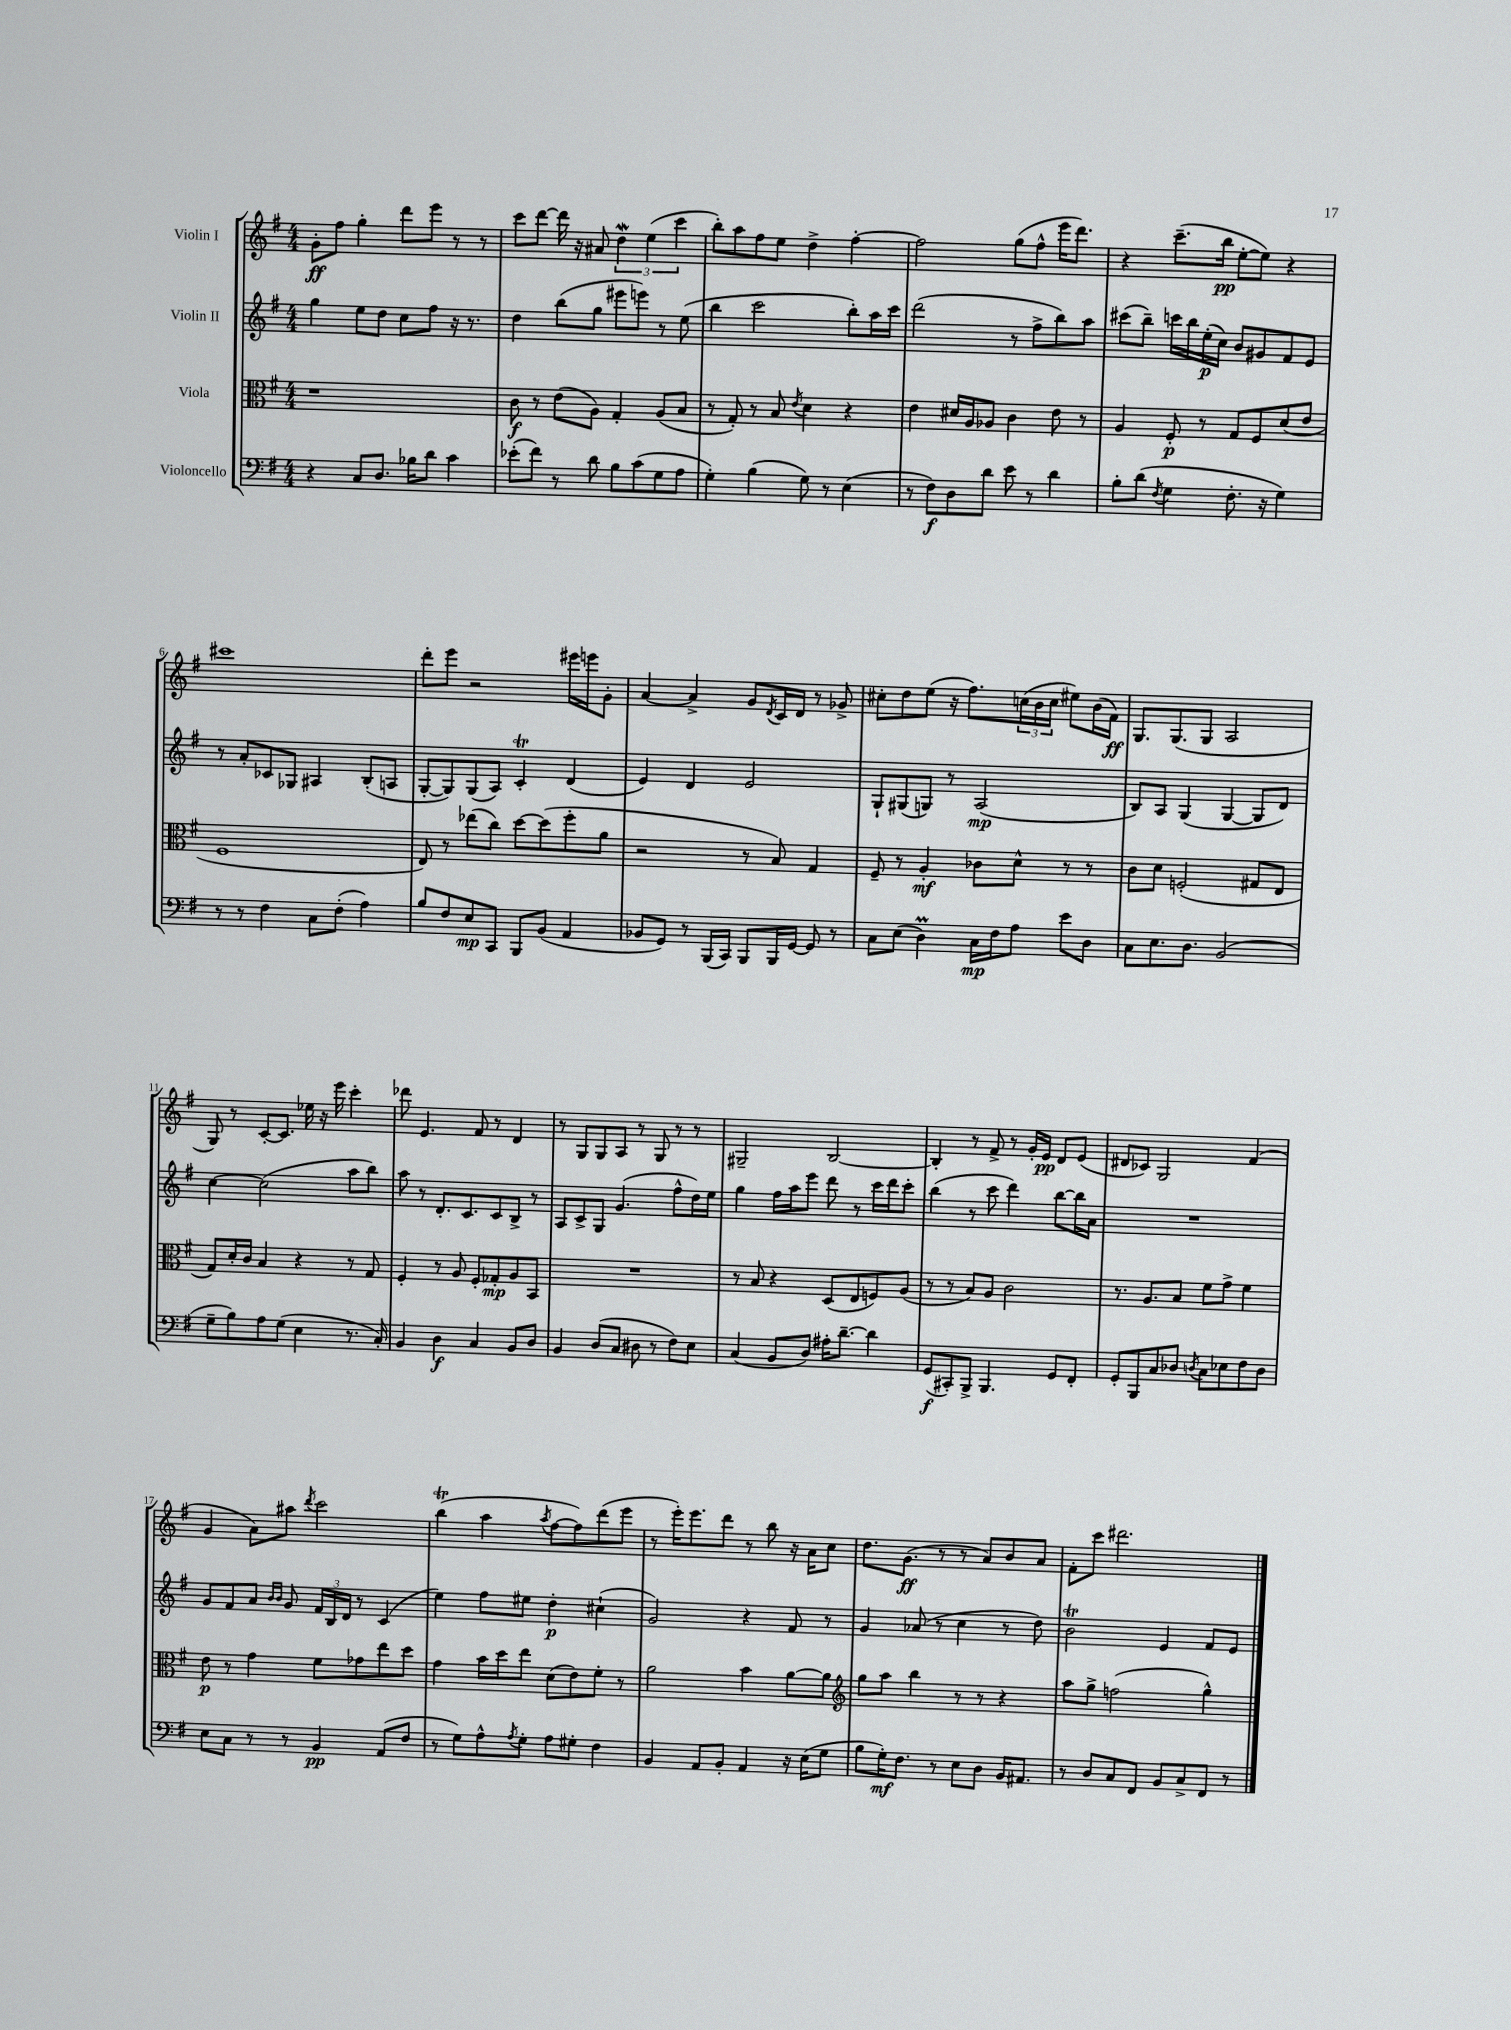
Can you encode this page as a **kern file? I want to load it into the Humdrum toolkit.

**kern	**dynam	**kern	**dynam	**kern	**dynam	**kern	**dynam
*part4	*part4	*part3	*part3	*part2	*part2	*part1	*part1
*staff4	*staff4	*staff3	*staff3	*staff2	*staff2	*staff1	*staff1
*I"Violoncello	*	*I"Viola	*	*I"Violin II	*	*I"Violin I	*
*clefF4	*	*clefC3	*	*clefG2	*	*clefG2	*
*k[f#]	*	*k[f#]	*	*k[f#]	*	*k[f#]	*
*M4/4	*	*M4/4	*	*M4/4	*	*M4/4	*
=1	=1	=1	=1	=1	=1	=1	=1
4r	.	1r	.	4gg\	.	8g'\L	ff
.	.	.	.	.	.	8ff#\J	.
8C/L	.	.	.	8ee\L	.	4gg'\	.
8.D/J	.	.	.	8dd\J	.	.	.
.	.	.	.	8cc\L	.	8ddd\L	.
16B-X\KL	.	.	.	.	.	.	.
8d\J	.	.	.	8ff#\J	.	8eee\J	.
4c\	.	.	.	16r	.	8r	.
.	.	.	.	8.r	.	.	.
.	.	.	.	.	.	8r	.
=2	=2	=2	=2	=2	=2	=2	=2
(8e-X'\L	.	8c\	f	4dd\	.	8ccc\L	.
8f#\J)	.	8r	.	.	.	[8ddd\J	.
8r	.	(8e\L	.	(8bb\L	.	16ddd\]	.
.	.	.	.	.	.	16r	.
8d\	.	8A\J)	.	8gg\J	.	8a#X/	.
8B\L	.	4G'/	.	8eee#X\L	.	6ddW\	.
(8c\	.	.	.	8eeen\J)	.	.	.
.	.	.	.	.	.	(6ee\	.
8G\	.	(8A/L	.	8r	.	.	.
.	.	.	.	.	.	6ccc\	.
8A\J	.	8B/J	.	(8ee\	.	.	.
=3	=3	=3	=3	=3	=3	=3	=3
4G'\)	.	8r	.	4bb\	.	8bb'\L)	.
.	.	8G'/)	.	.	.	8aa\	.
(4B\	.	8r	.	2ccc\	.	8ff#\	.
.	.	8B/	.	.	.	8ee\J	.
.	.	8qe/	.	.	.	.	.
8G\)	.	4d\	.	.	.	4dd^\	.
8r	.	.	.	.	.	.	.
(4E\	.	4r	.	8bb'\L)	.	[4ff#'\	.
.	.	.	.	16aa\L	.	.	.
.	.	.	.	16ccc\JJ	.	.	.
=4	=4	=4	=4	=4	=4	=4	=4
8r	.	4e\	.	(2ddd\	.	2ff#\]	.
8F#\L)	f	.	.	.	.	.	.
8D\	.	16d#X/LL	.	.	.	.	.
.	.	16A/J	.	.	.	.	.
8d\J	.	8A-X/J	.	.	.	.	.
8e\	.	4c\	.	8r	.	(8gg\L	.
8r	.	.	.	8ff#^\L	.	8ff#^^\J	.
4d\	.	8e\	.	8bb\)	.	16eee\KL	.
.	.	.	.	.	.	8.ddd\J)	.
.	.	8r	.	8aa\J	.	.	.
=5	=5	=5	=5	=5	=5	=5	=5
8B'\L	.	4A/	.	(8ccc#X\L	.	4r	.
(8d\J	.	.	.	8bb~\J)	.	.	.
8qF#/	.	.	.	.	.	.	.
4G\	.	8F#'/	p	16cccn\LL	.	(8.ccc~\L	.
.	.	.	.	16bb\	.	.	.
.	.	8r	.	(16ee'\	p	.	.
.	.	.	.	16cc\JJ)	.	16bb\Jk	pp
8.F#'\	.	8G/L	.	8b/L	.	[8ee'\L	.
.	.	8F#/	.	8g#X/	.	8ee\J])	.
16r	.	.	.	.	.	.	.
4G\)	.	(8d/	.	8f#/	.	4r	.
.	.	8e/J	.	8e/J	.	.	.
!!LO:LB:g=z
=6	=6	=6	=6	=6	=6	=6	=6
8r	.	1F#	.	8r	.	1ccc#X	.
8r	.	.	.	8a'/L	.	.	.
4F#\	.	.	.	8c-X/	.	.	.
.	.	.	.	8G-X/J	.	.	.
8C\L	.	.	.	4A#X/	.	.	.
(8F#'\J	.	.	.	.	.	.	.
4A\)	.	.	.	(8B'/L	.	.	.
.	.	.	.	8An/J	.	.	.
=7	=7	=7	=7	=7	=7	=7	=7
8B/L	.	8E/)	.	[8G'/L	.	8ddd'\L	.
8F#/	.	8r	.	8G/])	.	8eee\J	.
8E/	mp	(8ee-X\L	.	(8G/	.	2r	.
8CC/J	.	8cc\J)	.	8A/J)	.	.	.
8BBB/L	.	[8dd\L	.	4cT'/	.	.	.
(8BB/J	.	(8dd\]	.	.	.	.	.
4AA/	.	8ff#'\	.	(4d/	.	16eee#X\LL	.
.	.	.	.	.	.	16eeen\J	.
.	.	8a\J	.	.	.	8g'\J	.
=8	=8	=8	=8	=8	=8	=8	=8
8BB-X/L	.	2r	.	4e/)	.	[4a/	.
8GG/J)	.	.	.	.	.	.	.
8r	.	.	.	4d/	.	4a^/]	.
(16BBB/LL	.	.	.	.	.	.	.
16CC/JJ)	.	.	.	.	.	.	.
8BBB/L	.	8r	.	2e/	.	8g/L	.
.	.	.	.	.	.	8qd/	.
16BBB/L	.	8B/)	.	.	.	16c/L	.
[16GG/JJ	.	.	.	.	.	16d/JJ	.
8GG/]	.	4G/	.	.	.	8r	.
8r	.	.	.	.	.	8g-X^/	.
=9	=9	=9	=9	=9	=9	=9	=9
8C\L	.	8F#~/	.	8G`/L	.	8cc#X'\L	.
(8E\J	.	8r	.	(8G#X/	.	8dd\	.
4DM\)	.	4A'/	mf	8Gn/J)	.	(8ee\J	.
.	.	.	.	8r	.	16r	.
.	.	.	.	.	.	8.ff#\L)	.
16C\LL	mp	8c-X\L	.	(2A/	mp	.	.
16F#\J	.	.	.	.	.	.	.
8A\J	.	8d^^\J	.	.	.	(24ccn\L	.
.	.	.	.	.	.	24b\	.
.	.	.	.	.	.	24cc\JJ	.
8e\L	.	8r	.	.	.	8ee#X\L)	.
8D\J	.	8r	.	.	.	(16b\L	.
.	.	.	.	.	.	16f#\JJ)	ff
=10	=10	=10	=10	=10	=10	=10	=10
8C\L	.	8c\L	.	8B/L)	.	8.G/L	.
8.E\	.	8d\J	.	8A/J	.	.	.
.	.	.	.	.	.	(8.G/	.
.	.	(2Fn'/	.	(4G/	.	.	.
8.D\J	.	.	.	.	.	.	.
.	.	.	.	.	.	8G/J	.
(2BB/	.	.	.	[4G/	.	2A/	.
.	.	8G#X/L	.	8G/L]	.	.	.
.	.	8E/J	.	8d/J)	.	.	.
!!LO:LB:g=z
=11	=11	=11	=11	=11	=11	=11	=11
8G~\L	.	8G/L)	.	[4cc\	.	8G/)	.
8B\)	.	16d'/L	.	.	.	8r	.
.	.	16c/JJ	.	.	.	.	.
8A\	.	4B/	.	(2cc\]	.	[8c'/L	.
(8G\J	.	.	.	.	.	8.c/J]	.
4E\	.	4r	.	.	.	.	.
.	.	.	.	.	.	16ee-X\	.
.	.	.	.	.	.	16r	.
.	.	.	.	.	.	16eee\	.
8.r	.	8r	.	8aa\L	.	4ccc'\	.
.	.	8G/	.	8bb\J)	.	.	.
16C'/)	.	.	.	.	.	.	.
=12	=12	=12	=12	=12	=12	=12	=12
4BB/	.	4F#'/	.	8aa\	.	8ddd-X\	.
.	.	.	.	8r	.	4.e/	.
4D\	f	8r	.	8.d'/L	.	.	.
.	.	8A/	.	.	.	.	.
.	.	.	.	8.c/	.	.	.
4C/	.	8F#'/L	.	.	.	8f#/	.
.	.	8G-X'/	mp	8c/	.	8r	.
8BB/L	.	8A/	.	8B^/J	.	4d/	.
8D/J	.	8BB/J	.	8r	.	.	.
=13	=13	=13	=13	=13	=13	=13	=13
4BB/	.	1r	.	8A/L	.	8r	.
.	.	.	.	8c^/	.	8G/L	.
(8D/L	.	.	.	8G/J	.	8G/	.
8C/J	.	.	.	(4.g/	.	8A/J	.
8D#X\	.	.	.	.	.	8r	.
8r	.	.	.	.	.	8G/	.
8F#\L)	.	.	.	8ff#^^\L	.	8r	.
8E\J	.	.	.	16dd\L)	.	8r	.
.	.	.	.	16ee\JJ	.	.	.
=14	=14	=14	=14	=14	=14	=14	=14
(4C/	.	8r	.	4gg\	.	2G#X~/	.
.	.	8B/	.	.	.	.	.
8BB/L	.	4r	.	16ff#\LL	.	.	.
.	.	.	.	16aa\J	.	.	.
8D/J)	.	.	.	8eee\J	.	.	.
16A#X'\KL	.	(8D/L	.	8ddd\	.	[2B/	.
[8.d~\J	.	.	.	.	.	.	.
.	.	8E/	.	8r	.	.	.
4d\]	.	8Fn/)	.	16ccc\LL	.	.	.
.	.	.	.	16ddd\J	.	.	.
.	.	(8A/J	.	8ccc'\J	.	.	.
=15	=15	=15	=15	=15	=15	=15	=15
(8GG/L	f	8r	.	(4bb\	.	4B'/]	.
8CC#X'/)	.	8r	.	.	.	.	.
8BBB^/J	.	8B/L)	.	8r	.	8r	.
4.BBB/	.	8A/J	.	8ccc\	.	8f#^/	.
.	.	2c\	.	4ddd\)	.	8r	.
.	.	.	.	.	.	16g'/LL	.
.	.	.	.	.	.	16e/JJ	pp
8GG/L	.	.	.	[8bb\L	.	8d/L	.
8FF#'/J	.	.	.	16bb\L]	.	(8e/J	.
.	.	.	.	16a\JJ	.	.	.
=16	=16	=16	=16	=16	=16	=16	=16
8GG'/L	.	8.r	.	1r	.	8d#X/L	.
8BBB/	.	.	.	.	.	8c-X/J)	.
.	.	8.A/L	.	.	.	.	.
8C/	.	.	.	.	.	2G/	.
8D-X/J	.	8B/J	.	.	.	.	.
8qDn/	.	.	.	.	.	.	.
8C\L	.	8f#\L	.	.	.	.	.
8E-X\	.	8g^\J	.	.	.	.	.
8F#\	.	4f#\	.	.	.	(4f#/	.
8D\J	.	.	.	.	.	.	.
!!LO:LB:g=z
=17	=17	=17	=17	=17	=17	=17	=17
8E\L	.	8e\	p	8g/L	.	4g/	.
8C\J	.	8r	.	8f#/	.	.	.
8r	.	4g\	.	8a/J	.	8a\L)	.
.	.	.	.	16qqb/LL	.	.	.
.	.	.	.	16qqb/JJ	.	.	.
8r	.	.	.	8g/	.	8aa#X\J	.
.	.	.	.	.	.	8qddd/	.
4BB/	pp	8f#\L	.	24f#/LL	.	2ccc\	.
.	.	.	.	24B/	.	.	.
.	.	.	.	24d/JJ	.	.	.
.	.	8g-X\	.	8r	.	.	.
(8AA/L	.	8ee\	.	(4c/	.	.	.
8F#/J	.	8dd\J	.	.	.	.	.
=18	=18	=18	=18	=18	=18	=18	=18
8r	.	4g\	.	4ee\)	.	(4bbt\	.
8G\L)	.	.	.	.	.	.	.
8A^^\	.	16b\LL	.	8ff#\L	.	4aa\	.
.	.	16dd\J	.	.	.	.	.
8qA/	.	.	.	.	.	.	.
8G'\J	.	8ee\J	.	8ee#X\J	.	.	.
.	.	.	.	.	.	8qaa/	.
8A\L	.	(8d\L	.	4dd'\	p	[8ff#\L	.
8G#X'\J	.	8e\)	.	.	.	8ff#\])	.
4F#\	.	8f#'\J	.	(4cc#X`\	.	(8ddd\	.
.	.	8r	.	.	.	8eee\J	.
=19	=19	=19	=19	=19	=19	=19	=19
4BB/	.	2a\	.	2g/)	.	8r	.
.	.	.	.	.	.	16eee'\KL)	.
.	.	.	.	.	.	8.eee\	.
8AA/L	.	.	.	.	.	.	.
8BB'/J	.	.	.	.	.	8ddd\J	.
4AA/	.	4b\	.	4r	.	8r	.
.	.	.	.	.	.	8bb\	.
16r	.	[8a\L	.	8f#/	.	16r	.
(16E\KL	.	.	.	.	.	16a\KL	.
8G\J	.	8a\J]	.	8r	.	8cc\J	.
=20	=20	=20	=20	=20	=20	=20	=20
*	*	*clefG2	*	*	*	*	*
8B\L	.	8gg\L	.	4g/	.	8.dd\L	.
16G'\K)	mf	8aa\J	.	.	.	.	.
8.F#\J	.	.	.	.	.	(8.g\J	ff
.	.	4bb\	.	(8a-X/	.	.	.
8r	.	.	.	8r	.	8r	.
8E\L	.	8r	.	4cc\	.	8r	.
8D\J	.	8r	.	.	.	8a/L)	.
16BB/KL	.	4r	.	8r	.	8b/	.
8.AA#X/J	.	.	.	.	.	.	.
.	.	.	.	8dd\)	.	8a/J	.
=21	=21	=21	=21	=21	=21	=21	=21
8r	.	8aa\L	.	2bt\	.	8f#'\L	.
8D/L	.	8gg^\J	.	.	.	8ccc\J	.
8C/	.	(2ffn\	.	.	.	2.ddd#X\	.
8FF#/J	.	.	.	.	.	.	.
8BB/L	.	.	.	4e/	.	.	.
8C^/	.	.	.	.	.	.	.
8FF#/J	.	4gg^^\)	.	8f#/L	.	.	.
8r	.	.	.	8e/J	.	.	.
==	==	==	==	==	==	==	==
*-	*-	*-	*-	*-	*-	*-	*-
